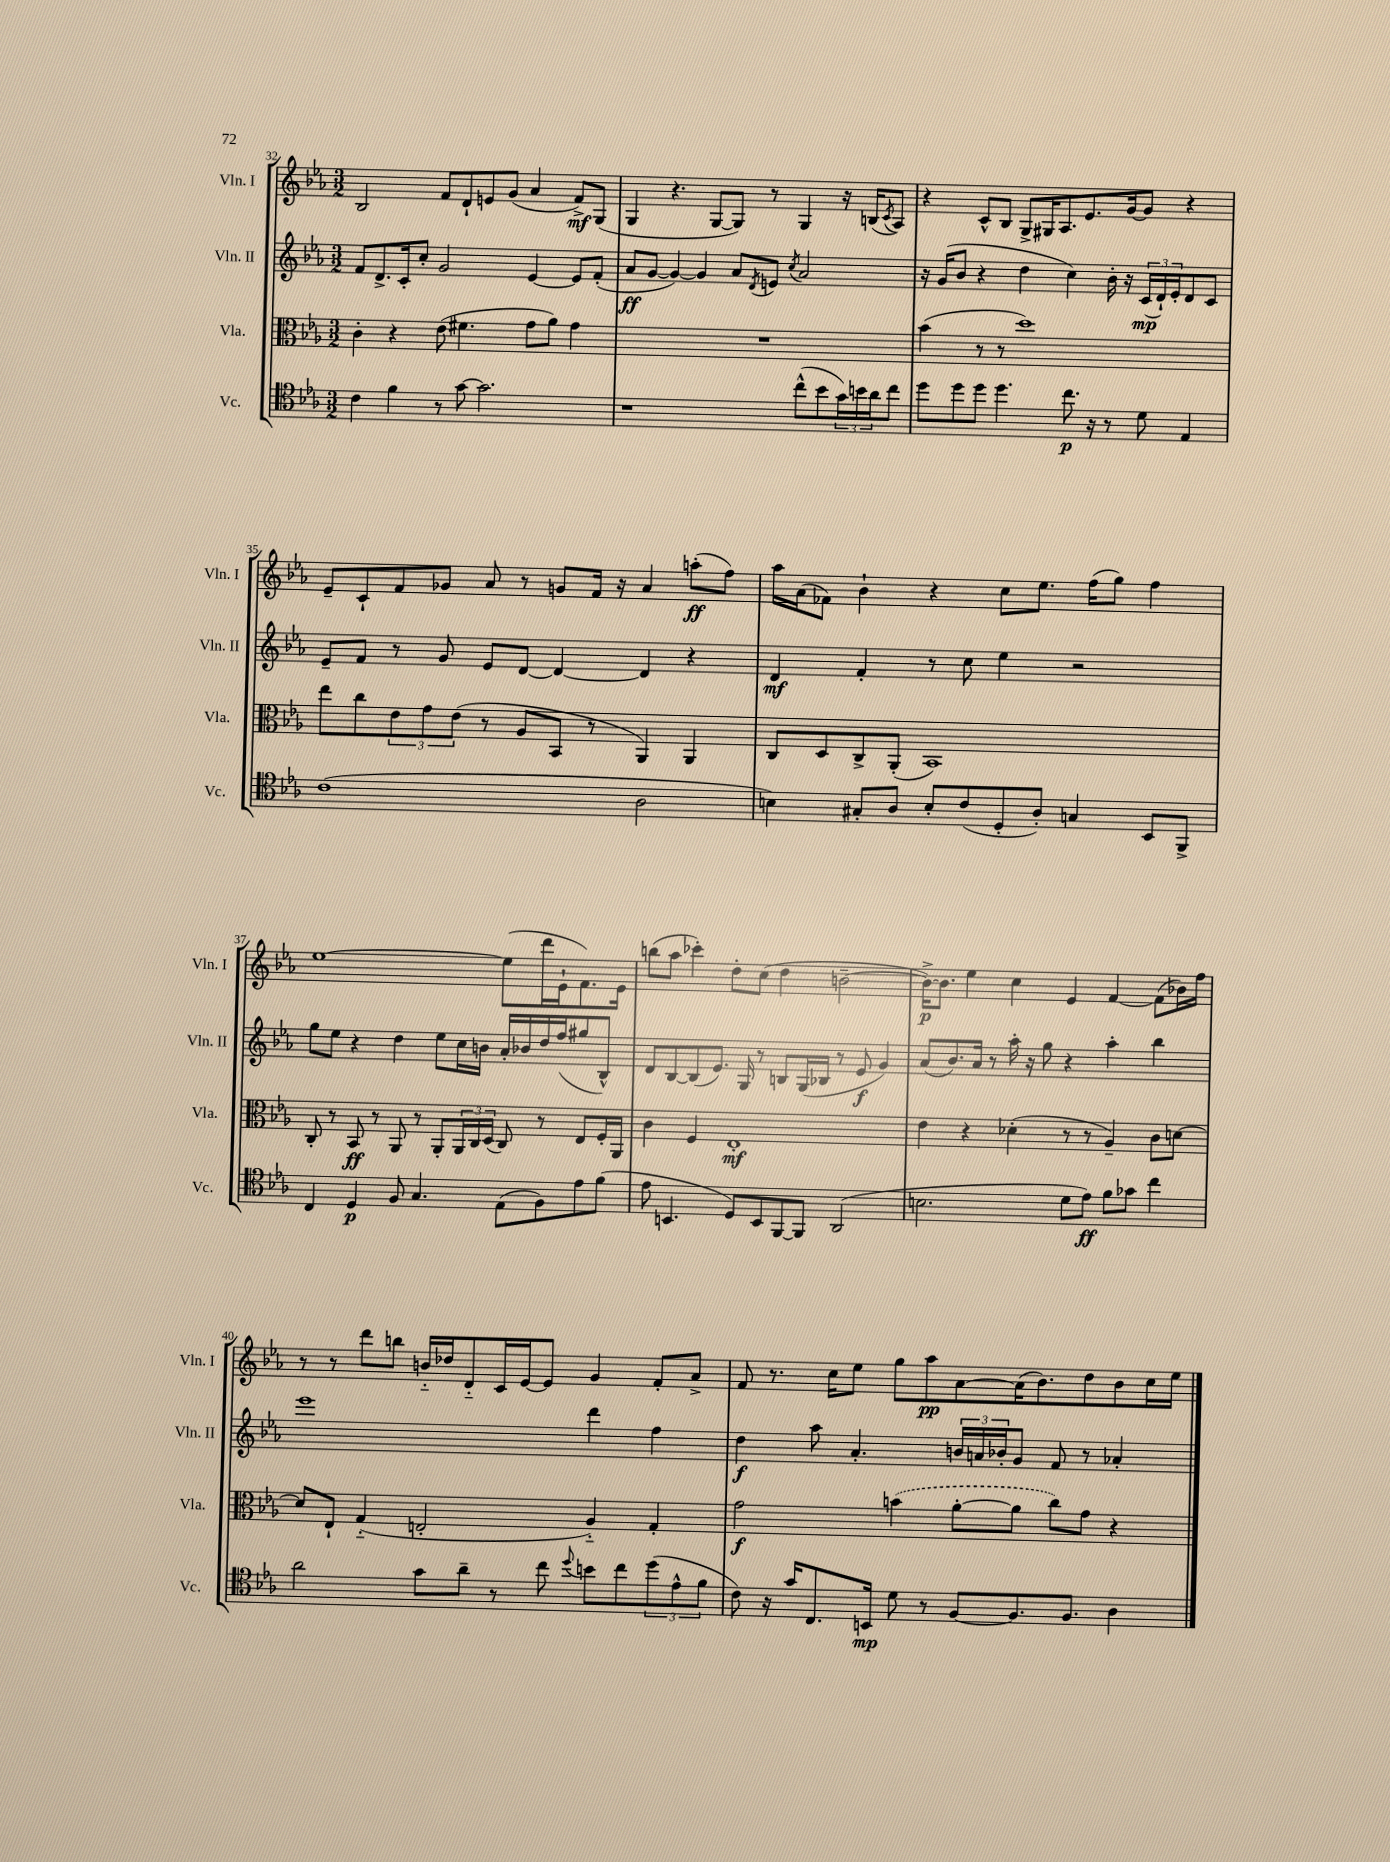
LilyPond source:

<<
\new StaffGroup <<
\new Staff = "s0" \with { instrumentName = "Vln. I" shortInstrumentName = "Vln. I" } {
    \clef treble \key ees \major \numericTimeSignature \time 3/2
    bes2 f'8 d'8-! e'8 g'8( aes'4 f'8->\mf) g8( |
    g4 r4. g8~ g8) r8 g4 r16 b16( \acciaccatura { c'8 } aes8) |
    r4 c'8-^ bes8 g8-> gis16 aes8. ees'8. g'16~ g'8 r4 |
    ees'8-- c'8-! f'8 ges'8 aes'8 r8 g'8 f'16 r16 aes'4 a''8-.\ff( f''8) |
    aes''16 aes'16( fes'8) bes'4-! r4 c''8 ees''8. f''16( g''8) f''4 |
    ees''1~ ees''8( d'''16 ees'16-! f'8.) ees'16 |
    b''8( aes''8 ces'''4-.) d''8-. c''8( d''4 b'2~-- |
    b'16~->\p) b'8. ees''4 c''4 ees'4 f'4~ f'8( bes'16) f''16 |
    r8 r8 d'''8 b''8 b'16-_ des''16 d'8-_ c'16 ees'16~ ees'8 g'4 f'8-. aes'8-> |
    f'8 r8. c''16 ees''8 g''8 aes''8\pp aes'8~ aes'16( bes'8.) d''8 bes'8 c''16 ees''16 \bar "|." |
}
\new Staff = "s1" \with { instrumentName = "Vln. II" shortInstrumentName = "Vln. II" } {
    \clef treble \key ees \major \numericTimeSignature \time 3/2
    f'8 d'8.-> c'16-. c''8-. g'2 ees'4~ ees'8 f'8-.( |
    aes'8\ff g'8~ g'4~) g'4 aes'8 \acciaccatura { d'8 } e'8 \acciaccatura { c''8 } aes'2 |
    r16 g'16( bes'8 r4 d''4 c''4) bes'16-. r16 \tuplet 3/2 { c'16\mp( d'16-!) ees'16-. } d'8 c'8 |
    ees'8-- f'8 r8 g'8 ees'8 d'8~ d'4~ d'4 r4 |
    d'4\mf f'4-. r8 c''8 ees''4 r2 |
    g''8 ees''8 r4 d''4 ees''8 c''16 b'16 aes'16-. bes'16 d''16 f''16( gis''8 bes8-^) |
    d'8 bes8~ bes8( ees'8.) g16 r8 b8 g16( bes16 r8 ees'8\f g'4) |
    aes'8( bes'8.) aes'16 r8 aes''16-. r16 g''8 r4 aes''4-. bes''4 |
    ees'''1 d'''4 f''4 |
    d''4\f aes''8 aes'4.-. \tuplet 3/2 { b'16 a'16 bes'16-. } g'8 f'8 r8 aes'4-. \bar "|." |
}
\new Staff = "s2" \with { instrumentName = "Vla." shortInstrumentName = "Vla." } {
    \clef alto \key ees \major \numericTimeSignature \time 3/2
    c'4-. r4 ees'8( fis'4. g'8 aes'8) g'4 |
    R1. |
    bes'4( r8 r8 d''1) |
    ees''8 c''8 \tuplet 3/2 { ees'8 g'8 ees'8( } r8 aes8 bes,8 r8 aes,4) aes,4 |
    c8 d8 c8-> aes,8-.( bes,1) |
    c8-. r8 bes,8\ff r8 aes,8 r8 aes,8-. \tuplet 3/2 { aes,16 c16 d16( } c8) r8 ees8 f16-. aes,16 |
    c'4 f4 ees1-.\mf |
    ees'4 r4 des'4-.( r8 r8 aes4--) c'8 d'8~ |
    d'8 ees8-! g4-_( e2-. aes4-_) g4-. |
    g'2\f \once \slurDashed b'4( aes'8~-. aes'8 c''8) g'8 r4 \bar "|." |
}
\new Staff = "s3" \with { instrumentName = "Vc." shortInstrumentName = "Vc." } {
    \clef tenor \key ees \major \numericTimeSignature \time 3/2
    c'4 f'4 r8 g'8~ g'2. |
    r1 c''8-^( bes'8 \tuplet 3/2 { g'16) b'16 aes'16 } c''8 |
    d''8 d''8 d''8 d''4. c''8.\p r16 r8 d'8 ees4 |
    c'1( aes2 |
    b4) gis8-. aes8 b8-. c'8( d8-. aes8-.) g4 bes,8 f,8-> |
    c4 d4\p f8 g4. ees8( f8) ees'8 f'8( |
    ees'8 b,4. d8) b,8 f,8~ f,8 aes,2( |
    b2. d'8 ees'8\ff) f'8 ges'8 c''4 |
    aes'2 g'8 aes'8-- r8 c''8 \appoggiatura { d''8 } b'8 c''8 \tuplet 3/2 { d''8( ees'8-^ f'8 } |
    c'8) r16 g'16 c8. b,16\mp d'8 r8 f8~ f8. f8. aes4 \bar "|." |
}
>>
>>
\layout { \context { \Score currentBarNumber = #32 } }
